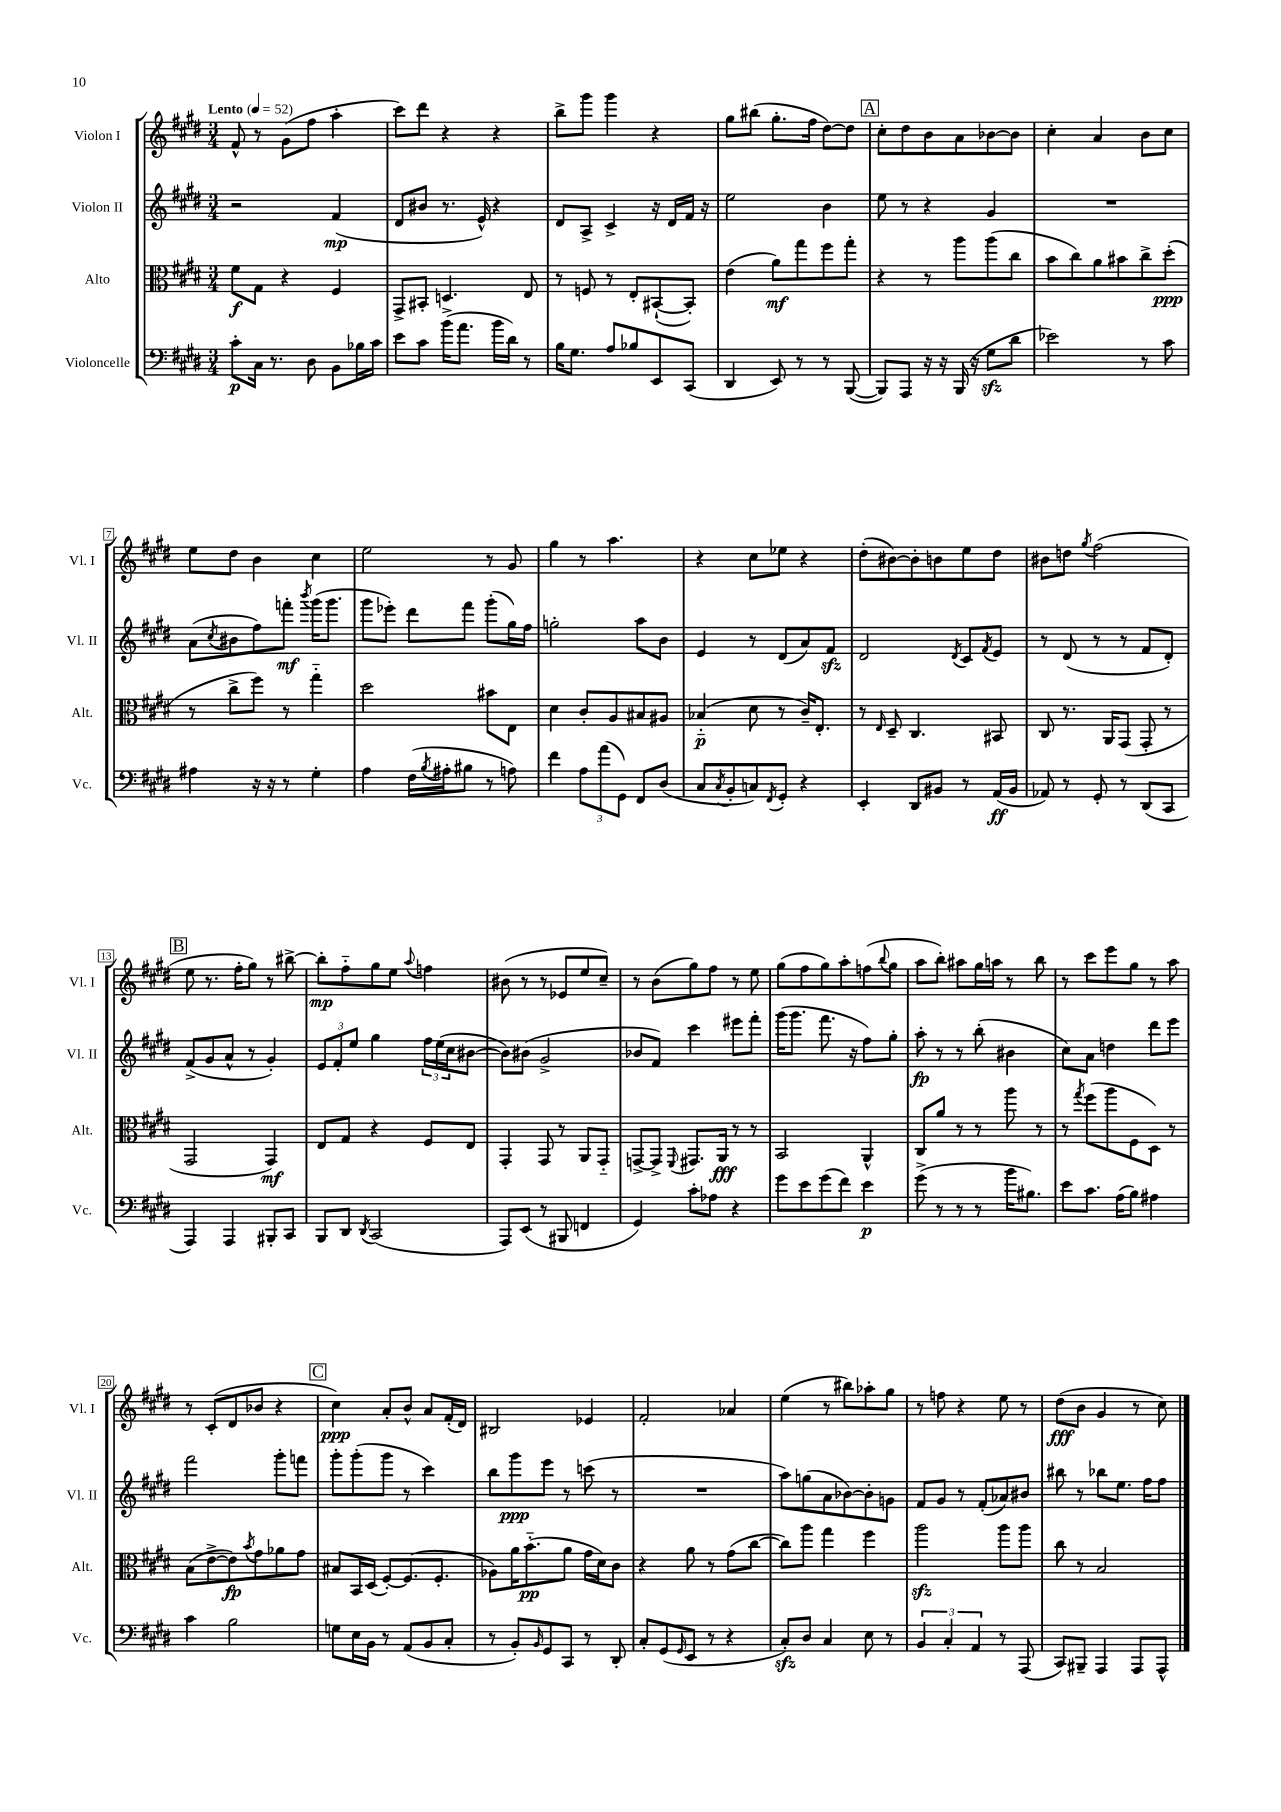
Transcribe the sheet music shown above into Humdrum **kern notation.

**kern	**kern	**kern	**kern
*staff4	*staff3	*staff2	*staff1
*clefF4	*clefC3	*clefG2	*clefG2
*k[f#c#g#d#]	*k[f#c#g#d#]	*k[f#c#g#d#]	*k[f#c#g#d#]
*M3/4	*M3/4	*M3/4	*M3/4
*MM52	*MM52	*MM52	*MM52
8c#'	8f#	2r	8f#^^
16C#	8G#	.	8r
8.r	.	.	.
.	4r	.	(8g#
8D#	.	.	8ff#
8BB	4F#	(4f#	4aa'
16B-	.	.	.
16c#	.	.	.
=	=	=	=
8e	8GG#^	8d#	8ccc#)
8c#	8BB#'	8b#	8ddd#
(16b^	4.D	8.r	4r
8.a	.	.	.
.	.	16e^^)	.
16b	.	4r	4r
16d#)	.	.	.
8r	8E	.	.
=	=	=	=
16B	8r	8d#	8bb^
8.G#	.	.	.
.	8F	8A^	8ggg#
8A	8r	4c#^	4ggg#
8B-	8E'	.	.
8EE	([8BB#`	16r	4r
.	.	16d#	.
(8CC#	8BB#'])	16f#	.
.	.	16r	.
=	=	=	=
4DD#	(4e	2ee	8gg#
.	.	.	(8bb#
8EE)	8a)	.	8.gg#'
8r	8gg#	.	.
.	.	.	16ff#
8r	8ff#	4b	[8dd#)
([8BBB	8gg#'	.	8dd#]
=	=	=	=
8BBB])	4r	8ee	8cc#'
8AAA	.	8r	8dd#
16r	8r	4r	8b
16r	.	.	.
(16BBB	8aa	.	8a
16r	.	.	.
8G#	(8aa	4g#	[8b-
8d#	8cc#	.	8b-]
=	=	=	=
2e-)	8b	2.r	4cc#'
.	8cc#)	.	.
.	8a	.	4a
.	8b#	.	.
8r	8cc#^	.	8b
8c#	(8dd#'	.	8cc#
=	=	=	=
4A#	8r	(8a	8ee
.	.	8qcc#	.
.	8cc#^	8b#	8dd#
16r	8ff#)	8ff#)	4b
16r	.	.	.
8r	8r	8fff'	.
.	.	8qbbb	.
4G#'	4gg#'~	(16ggg#	4cc#
.	.	8.ggg#	.
=	=	=	=
4A	2dd#	8ggg#	2ee
.	.	8eee-')	.
(16F#	.	8ddd#	.
8qB	.	.	.
16A#'	.	.	.
8B#	.	8fff#	.
8r	8b#	(8ggg#'	8r
8A)	8E	16gg#)	8g#
.	.	16ff#	.
=	=	=	=
4f#	4d#	2gg'	4gg#
12A	8c#'	.	8r
(12a	.	.	.
.	8A	.	4.aa
12GG#)	.	.	.
8FF#	8B#	8aa	.
(8D#	8A#	8b	.
=	=	=	=
8C#	(4B-'~	4e	4r
8qC#	.	.	.
8BB'	.	.	.
8C)	8d#	8r	8cc#
8qFF#	.	.	.
8GG#'	8r	(8d#	8ee-
4r	16c#~)	8a)	4r
.	8.E'	.	.
.	.	8f#	.
=	=	=	=
4EE'	8r	2d#	(8dd#'
.	16qqE	.	.
.	8D#~	.	[8b#)
8DD#	4.C#	.	8b#']
8BB#	.	.	8b
.	.	8qd#	.
8r	.	8c#	8ee
.	.	8qf#	.
(16AA	8BB#	8e	8dd#
16BB#	.	.	.
=	=	=	=
8AA-)	8C#	8r	8b#
8r	8.r	(8d#	8dd
.	.	.	8qgg#
8GG#'	.	8r	(2ff#
.	16AA	.	.
8r	(8GG#	8r	.
(8DD#	8GG#'	8f#	.
8CC#	8r	8d#')	.
=	=	=	=
4AAA)	2GG#	(8f#^	8ee
.	.	8g#	8.r
4AAA	.	8a^^	.
.	.	.	16ff#'
.	.	8r	8gg#)
8BBB#'	4GG#)	4g#')	8r
8CC#	.	.	[8bb#^
=	=	=	=
8BBB	8E	12e	8bb#']
.	.	12f#'	.
8DD#	8G#	.	8ff#'~
.	.	12ee	.
8qDD#	.	.	.
(2CC#	4r	4gg#	8gg#
.	.	.	8ee
.	.	.	8qqaa
.	8F#	24ff#	4ff
.	.	(24ee	.
.	.	24cc#	.
.	8E	[8b#	.
=	=	=	=
8AAA)	4GG#'	8b#])	(8b#
(8EE	.	(8b#	8r
8r	8GG#	2g#^	8r
8BBB#	8r	.	8e-
4FF	8AA	.	8ee
.	8GG#'~	.	8cc#~)
=	=	=	=
4GG#)	[8GG^	8b-	8r
.	8GG^]	8f#)	(8b
.	8qqFF#	.	.
8c#'	8.GG#	4ccc#	8gg#)
8A-	.	.	8ff#
.	16AA	.	.
4r	8r	8eee#	8r
.	8r	8fff#'	8ee
=	=	=	=
8g#	2BB	(16ggg#	(8gg#
.	.	8.ggg#	.
8e	.	.	8ff#
(8g#	.	8.fff#	8gg#)
8f#)	.	.	8aa'
.	.	16r	.
4e	4AA^^	8ff#)	(8ff
.	.	.	8qqbb
.	.	8gg#'	8gg#
=	=	=	=
(8g#^	8C#	8aa'	8aa
8r	8a	8r	8bb')
8r	8r	8r	8aa#
8r	8r	(8bb'	16gg#
.	.	.	16aa
16b	8aa	4b#	8r
8.B#)	.	.	.
.	8r	.	8bb
=	=	=	=
8e	8r	8cc#)	8r
.	8qgg#	.	.
8.c#	(8ff#	8a	8ccc#
.	8aa	4dd	8eee
(16A	.	.	.
8B)	8F#	.	8gg#
4A#	8D#)	8ddd#	8r
.	8r	8eee	8aa
=	=	=	=
4c#	(8B	2fff#	8r
.	[8e^	.	(8c#'
2B	8e])	.	8d#
.	8qb	.	.
.	8g#	.	8b-
.	8a-	8ggg#'	4r
.	8g#	8fff	.
=	=	=	=
8G	8B#	8ggg#'	4cc#)
16E	16BB	(8ggg#'	.
16BB	(16D#	.	.
8r	[8F#')	8ggg#	8a'
(8AA	(8.F#]	8r	8b^^
8BB	.	4ccc#)	8a
.	8.F#'	.	.
8C#'	.	.	(16f#'
.	.	.	16d#)
=	=	=	=
8r	8A-)	8bb	2B#
8BB')	16a	8ggg#	.
.	(8.b'~	.	.
16qqBB	.	.	.
8GG#	.	8eee	.
8CC#	8a	8r	.
8r	16g#	(8ccc	4e-
.	16d#)	.	.
8DD#'	8c#	8r	.
=	=	=	=
8C#'	4r	2.r	2f#'
(8GG#	.	.	.
16qqGG#	.	.	.
8EE	8a	.	.
8r	8r	.	.
4r	(8g#	.	4a-
.	[8cc#	.	.
=	=	=	=
8C#')	8cc#])	8aa)	(4ee
8D#	8aa	(8gg	.
4C#	4gg#	8a	8r
.	.	[8b-)	8bb#)
8E	4ff#	8b-']	8aa-'
8r	.	8g	8gg#
=	=	=	=
6BB	2aa	8f#	8r
.	.	8g#	8ff
6C#'	.	.	.
.	.	8r	4r
6AA	.	.	.
.	.	(8f#'	.
8r	8aa	8a-)	8ee
(8AAA	8aa	8b#	8r
=	=	=	=
8CC#)	8cc#	8bb#	(8dd#
8BBB#~	8r	8r	8b
4AAA	2B	8bb-	4g#
.	.	8.ee	.
8AAA	.	.	8r
.	.	16ff#	.
8AAA^^	.	8ff#	8cc#)
==	==	==	==
*-	*-	*-	*-
